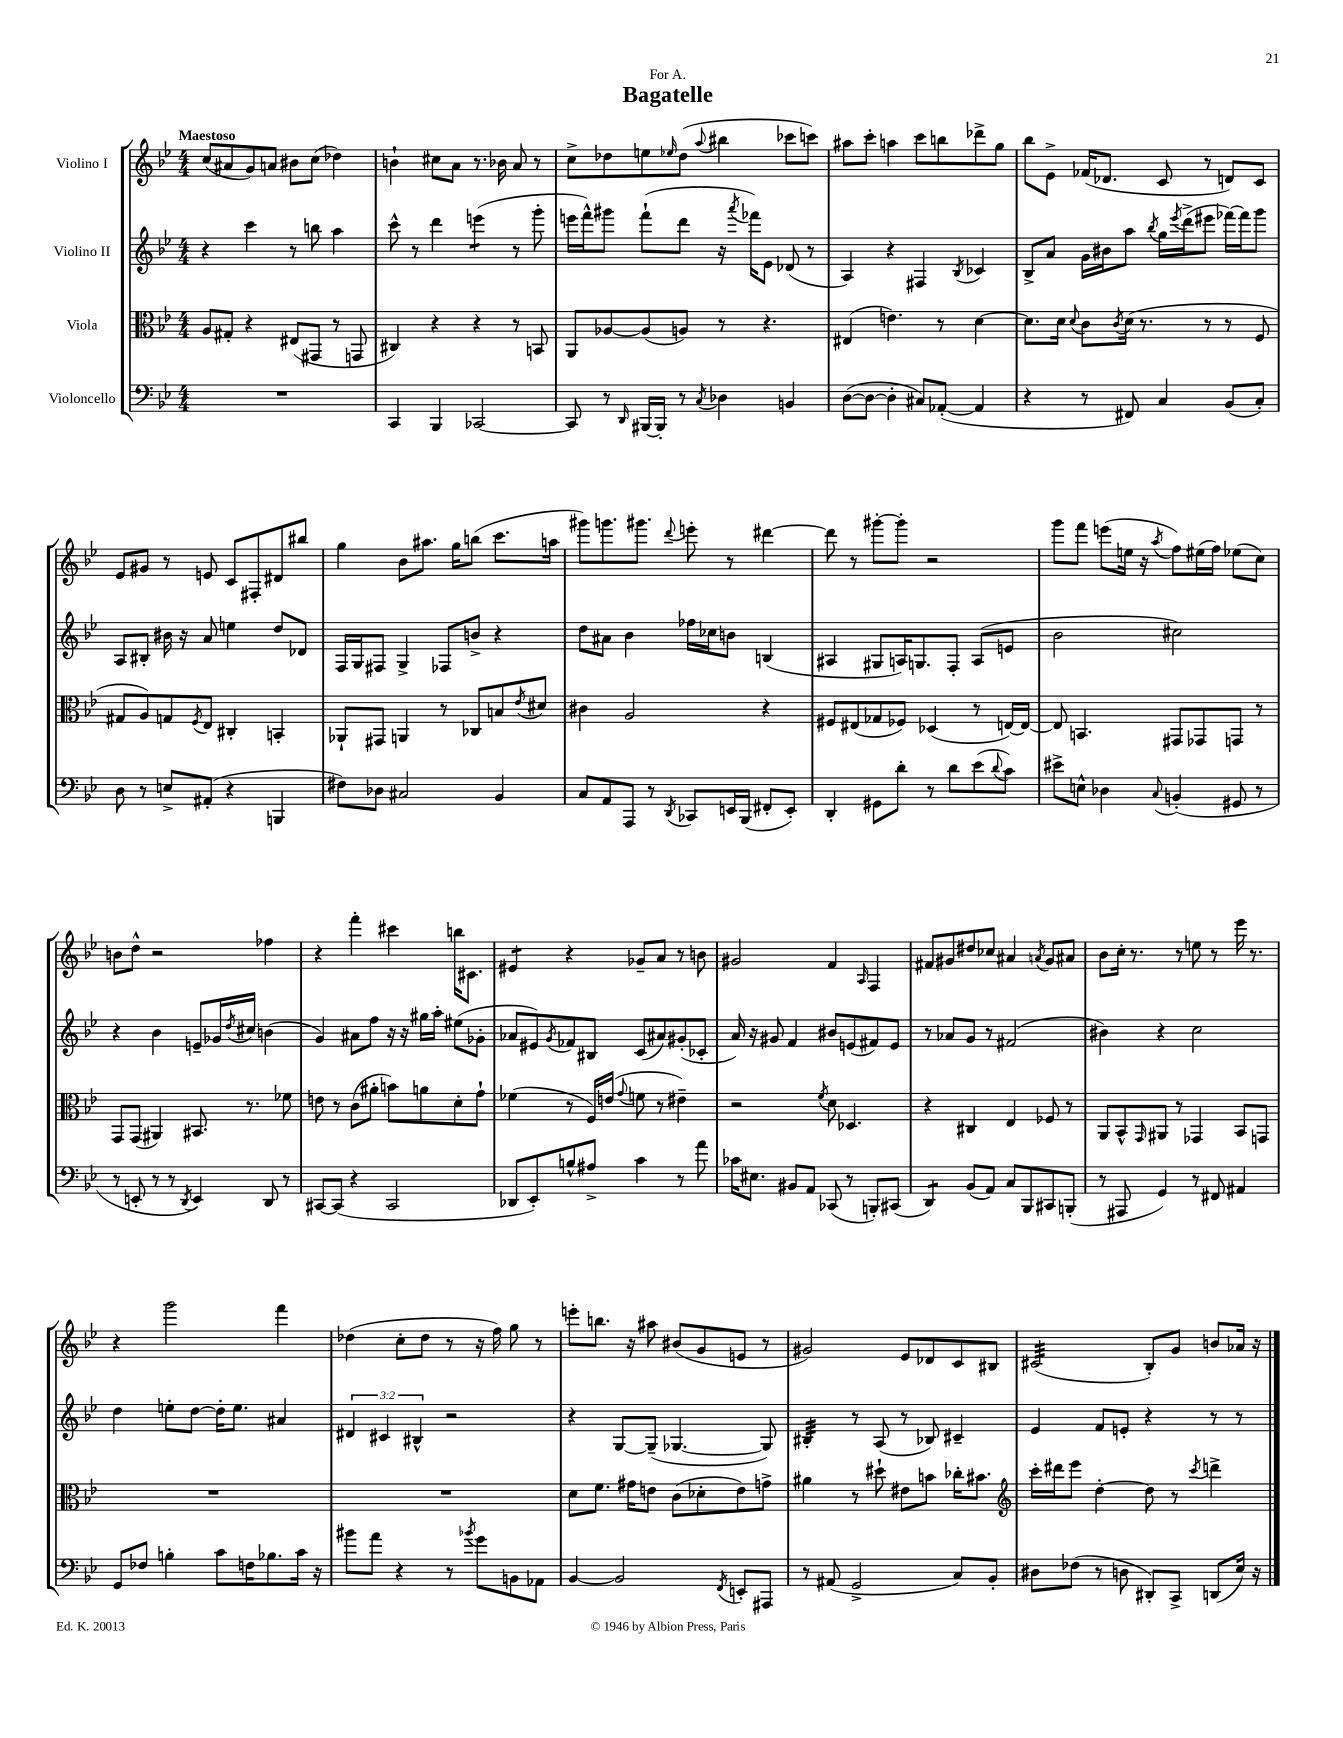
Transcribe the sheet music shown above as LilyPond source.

\header { title = "Bagatelle" dedication = "For A." }
<<
\new StaffGroup <<
\new Staff = "s0" \with { instrumentName = "Violino I" } {
    \clef treble \key bes \major \numericTimeSignature \time 4/4 \tempo "Maestoso"
    c''8( ais'8 g'8) a'8 bis'8 c''8( des''4) |
    b'4-! cis''8 a'8 r8. bes'16 a'8 r8 |
    c''8-> des''8 e''8 \grace { ees''16 } des''8( \appoggiatura { a''8 } bis''4 ces'''8 c'''8) |
    ais''8 c'''8-. a''4 c'''8 b''8 des'''8-> g''8 |
    bes''8 ees'8-> fes'16( des'8. c'8 r8 d'8) c'8 |
    ees'8 gis'8 r8 e'8 c'8 fis8-. dis'8 bis''8 |
    g''4 bes'8 ais''8. g''16 b''8( c'''8. a''16 |
    gis'''8) g'''8. gis'''8. \appoggiatura { d'''8 } e'''8-. r8 dis'''4~ |
    dis'''8 r8 gis'''8~-. gis'''8-. r2 |
    g'''8 f'''8 e'''8( e''16 r16 \acciaccatura { a''8 } f''8) eis''16( f''16) ees''8( c''8) |
    b'8 d''8-^ r2 fes''4 |
    r4 f'''4-. cis'''4 b''16 cis'8. |
    eis'4:8 r4 ges'8-- a'8 r8 b'8 |
    gis'2 f'4 \grace { a16 } f4 |
    fis'8 gis'8 dis''8 ces''8 ais'4 \acciaccatura { a'8 } gis'8 ais'8 |
    bes'8 c''16-. r8. r8 e''8 r8 ees'''16 r8. |
    r4 g'''2 f'''4 |
    des''4( c''8-. des''8 r8 r16 f''16) g''8 r8 |
    e'''8-. b''8. r16 ais''8 bis'8( g'8 e'8 r8 |
    gis'2) ees'8 des'8 c'8 bis8 |
    cis'2:32( bes8-.) g'8 b'8 aes'16 r16 \bar "|." |
}
\new Staff = "s1" \with { instrumentName = "Violino II" } {
    \clef treble \key bes \major \numericTimeSignature \time 4/4 \override Staff.TupletNumber.text = #tuplet-number::calc-fraction-text
    r4 c'''4 r8 b''8 a''4 |
    c'''8-^ r8 d'''4 e'''4:8( r8 g'''8-. |
    e'''16 f'''16-^) gis'''8 f'''8-!( d'''8 r16 \acciaccatura { a'''8 } fes'''16) ees'8 des'8( r8 |
    a4) r4 fis4 \acciaccatura { bes8 } ces'4 |
    bes8-> a'8 g'16 bis'16 a''8 \acciaccatura { bes''8 } g''16 \acciaccatura { ees'''8 } d'''16->( eis'''8 fes'''16~) fes'''16 g'''8 |
    a8 bis8-. bis'16 r16 a'8 e''4 d''8 des'8 |
    f16 g16 fis8 g4-> fes8 b'8-> r4 |
    d''8 ais'8 bes'4 fes''16 ces''16 b'8 b4( |
    ais4 gis8 a16) g8. f8-. a8( e'8 |
    bes'2 cis''2) |
    r4 bes'4 e'8-- ges'16 \acciaccatura { d''8 } cis''16 b'4( |
    g'4) ais'8 f''8 r16 r16 gis''16 a''16-. eis''8( ges'8-. |
    aes'8 eis'8) \acciaccatura { g'8 } fes'8 bis8 c'8( ais'8) gis'8-.( ces'8-. |
    a'16) r16 gis'8 f'4 bis'8 e'8( fis'8) e'8 |
    r8 aes'8 g'8 r8 fis'2( |
    bis'4) r4 c''2 |
    d''4 e''8-. d''8~ d''16-. e''8. ais'4 |
    \tuplet 3/2 { dis'4 cis'4 bis4-^ } r2 |
    r4 g8~ g8--( ges4.~ ges8) |
    bis4:32-. r8 a8( r8 bes8) cis'4-- |
    ees'4 f'8 e'8-. r4 r8 r8 \bar "|." |
}
\new Staff = "s2" \with { instrumentName = "Viola" } {
    \clef alto \key bes \major \numericTimeSignature \time 4/4
    a8 gis8-. r4 eis8( gis,8 r8 g,8 |
    cis4) r4 r4 r8 b,8 |
    a,8 aes8~ aes8( a8) r8 r4. |
    eis4( e'4.) r8 d'4~ |
    d'8. d'16 \appoggiatura { d'8 } c'8 \acciaccatura { c'8 } d'16( r8. r8 r8 f8 |
    gis8 a8) g8 \acciaccatura { f8 } ees8 cis4-. b,4-. |
    aes,8-! gis,8 a,4 r8 ces8 b8 \acciaccatura { ees'8 } dis'8 |
    cis'4 a2 r4 |
    fis8 eis8( ges8 fes8) des4( r8 e16~) e16~ |
    e8 b,4. gis,8 ges,8 g,8 r8 |
    g,8 g,8( ais,4) bis,8. r8. fes'8 |
    e'8 r8 c'8( ais'8-. b'8) a'8 d'8-. g'8-! |
    fes'4( r8 f16) e'16( \appoggiatura { g'8 } f'8 r8 eis'4--) |
    r2 \acciaccatura { f'8 } d'8 des4. |
    r4 cis4 ees4 fes8 r8 |
    a,8 bes,8-^ \grace { g,16 } ais,8 r8 ges,4 bes,8 g,8 |
    R1 |
    R1 |
    d'8 f'8. gis'16 e'8 c'8( des'8-. e'8) g'8-> |
    ais'4 r8 dis''8-! eis'8 b'8 ces''16-. bis'8. |
    \clef treble c'''16-. dis'''16 ees'''8 d''4~-. d''8 r8 \acciaccatura { c'''8 } d'''4-> \bar "|." |
}
\new Staff = "s3" \with { instrumentName = "Violoncello" } {
    \clef bass \key bes \major \numericTimeSignature \time 4/4
    R1 |
    c,4 bes,,4 ces,2~ |
    ces,8 r8 \grace { d,16 } bis,,16~ bis,,16-. r8 \acciaccatura { c8 } des4 b,4 |
    d8~( d8~ d4-. cis8) aes,8~-.( aes,4 |
    r4 r8 fis,8) c4 bes,8( c8-.) |
    d8 r8 e8-> ais,8-.( r4 b,,4 |
    fis8) des8 cis2 bes,4 |
    c8 a,8 a,,8 r8 \acciaccatura { d,8 } ces,8 e,16 bes,,16( fis,8-. e,8-.) |
    d,4-. gis,8 d'8-. r8 d'8 ees'8( \appoggiatura { d'8 } c'8) |
    eis'8-> e8-^ des4 \appoggiatura { c8 } b,4-.( gis,8 r8 |
    r8 e,8-. r8 r8 \acciaccatura { d,8 } e,4) d,8 r8 |
    cis,8~ cis,8( r4 cis,2 |
    des,8 ees,8-.) b8-^ ais8-> c'4 r8 a'8 |
    ces'16 eis8. bis,8 a,8 ces,8( r8 b,,8-.) cis,8( |
    d,4:8) bes,8( a,8) c8 bes,,8 cis,8 b,,8-.( |
    r8 ais,,8 g,4) r8 fis,8 ais,4 |
    g,8 fes8 b4-. c'8 f16 bes8. c'16 r16 |
    bis'8 a'8 r4 r8 \acciaccatura { bes'8 } g'8 b,8 aes,8 |
    bes,4~ bes,2 \acciaccatura { f,8 } e,8-. ais,,8 |
    r8 ais,8( g,2-> c8) bes,8-. |
    dis8 fes8( r8 d8 dis,8-.) c,8-> d,8( ees16) r16 \bar "|." |
}
>>
>>
\layout { \context { \Score \remove "Bar_number_engraver" } }
